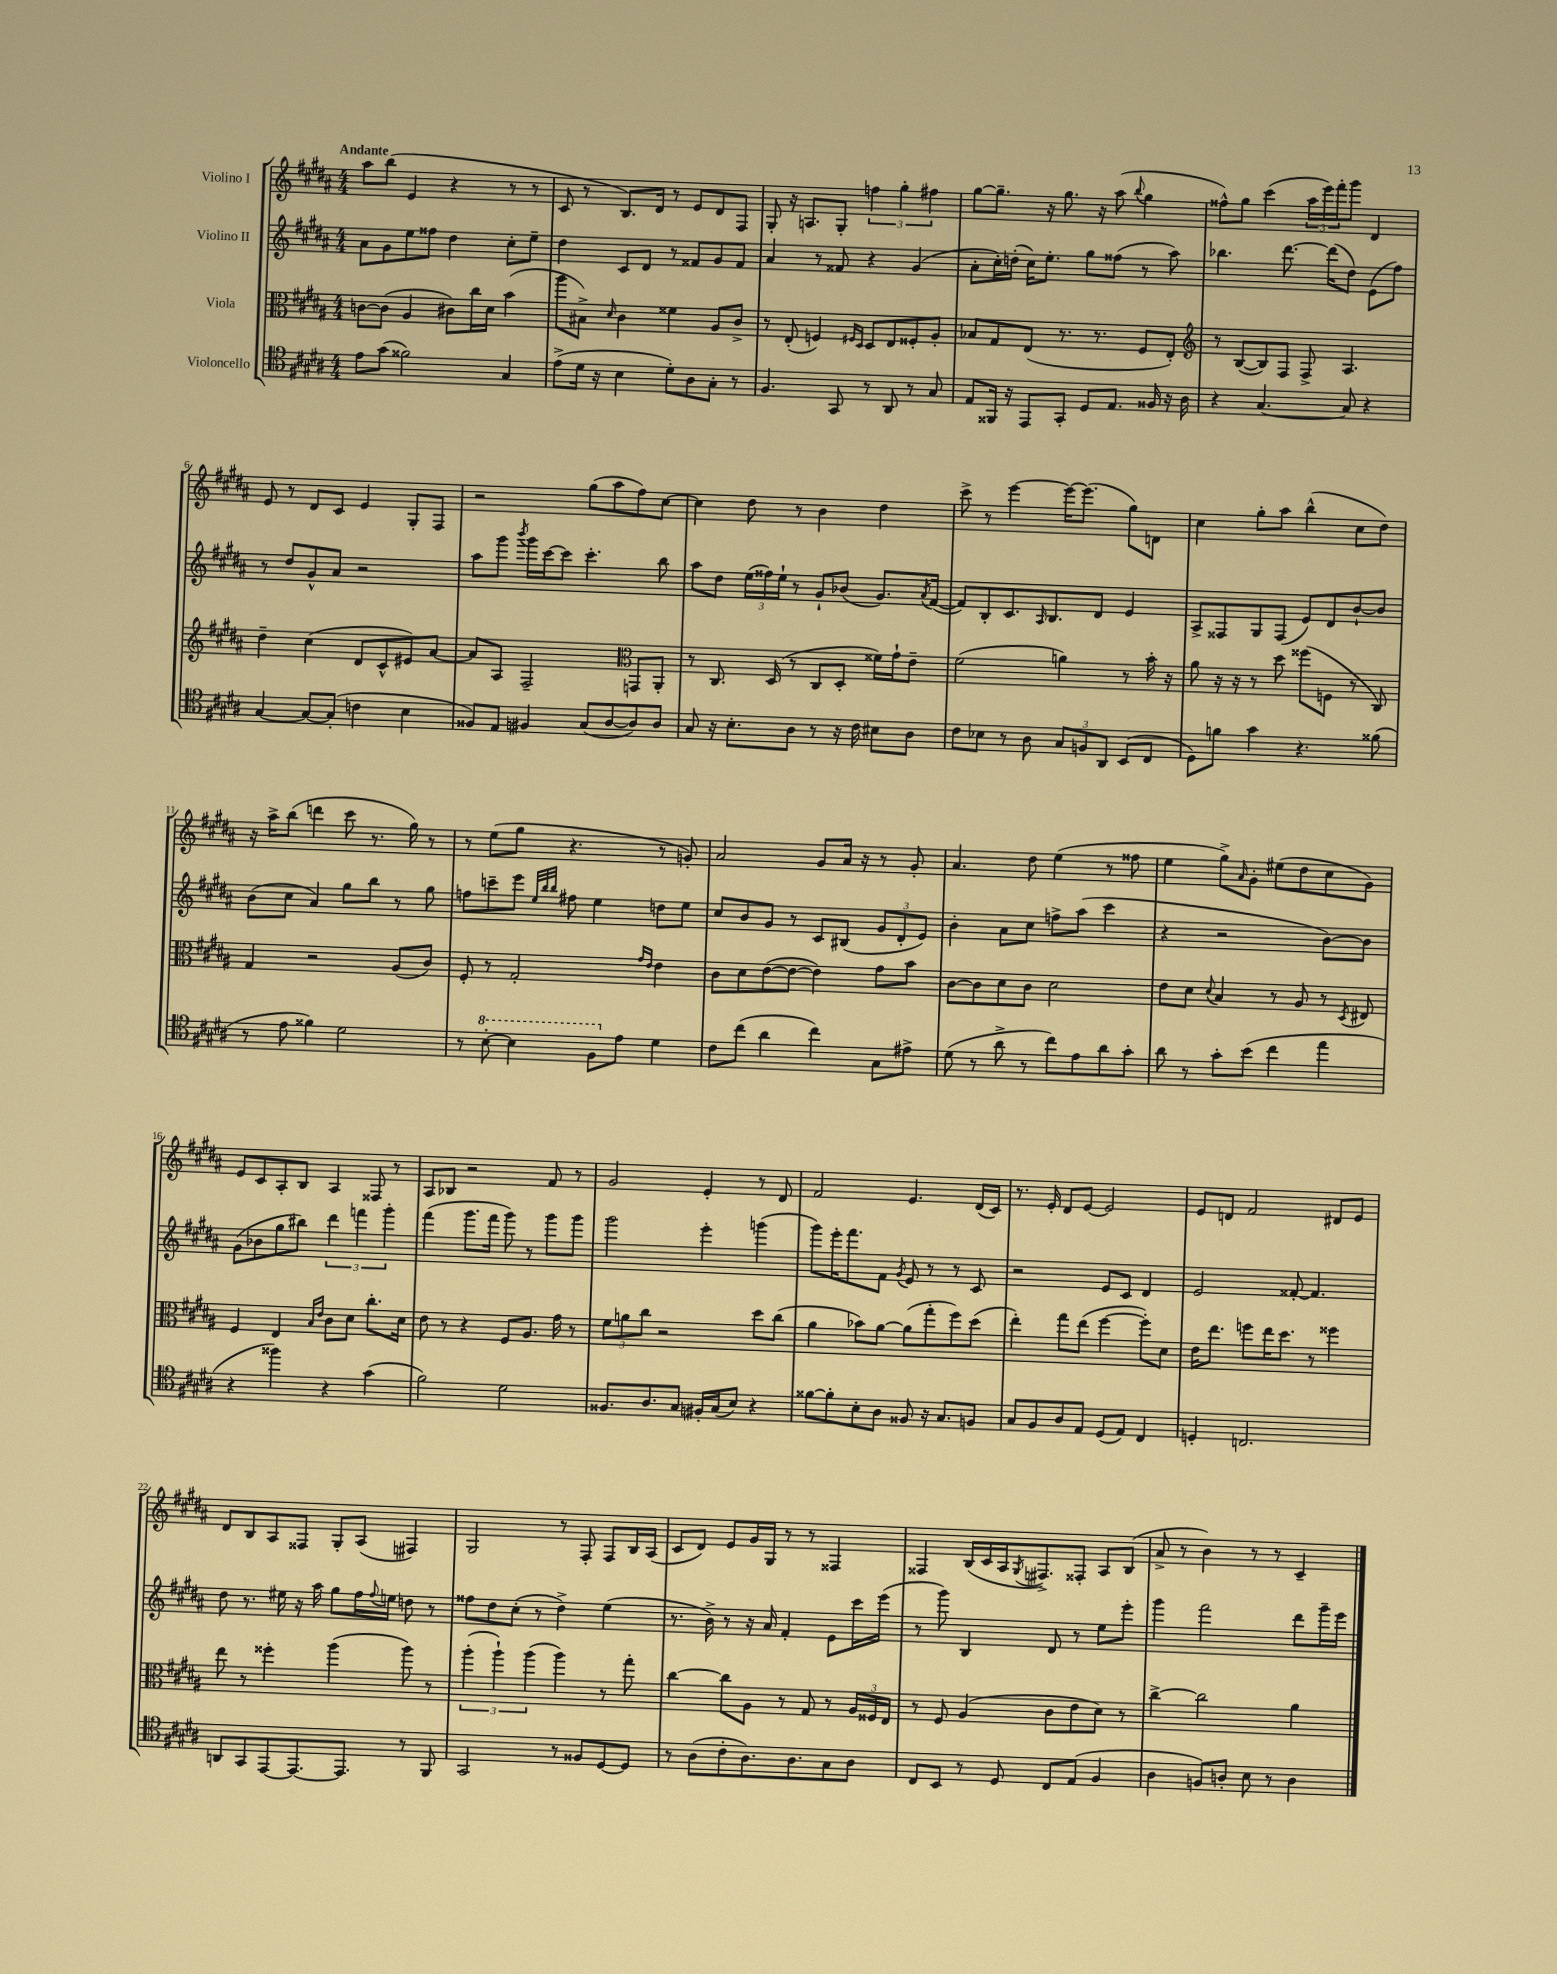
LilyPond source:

<<
\new StaffGroup <<
\new Staff = "s0" \with { instrumentName = "Violino I" } {
    \clef treble \key b \major \numericTimeSignature \time 4/4 \tempo "Andante"
    ais''8 b''8( e'4 r4 r8 r8 |
    cis'8 r8 b8.) dis'16 r8 e'8 dis'8 fis8 |
    gis8-. r16 a8. gis8-. \tuplet 3/2 { f''4 gis''4-. fis''4 } |
    gis''8~ gis''8.-- r16 gis''8. r16 ais''8( \appoggiatura { b''8 } gis''4 |
    fisis''8-^) gis''8 cis'''4( \tuplet 3/2 { ais''16 e'''16) fis'''16-. } gis'''8 dis'4 |
    e'8 r8 dis'8 cis'8 e'4 gis8-. fis8 |
    r2 gis''8( ais''8 fis''8) cis''8~ |
    cis''4 dis''8 r8 b'4 dis''4 |
    cis'''8-> r8 e'''4~ e'''16~ e'''8.( gis''8) d'8 |
    cis''4 gis''8-. ais''8 b''4-^( cis''8 dis''8) |
    r16 ais''16-> b''8( d'''4 cis'''8 r8. gis''16) r8 |
    r8 e''8( gis''8 r4. r8 g'8-.) |
    ais'2 gis'8 ais'16 r16 r8 gis'8-. |
    ais'4. dis''8 e''4( r8 fisis''8 |
    e''4 gis''8->) \grace { ais'16 } gis'8-. eis''8( dis''8 cis''8 gis'8) |
    e'8 cis'8 ais8-. b8 ais4 fisis8 r8 |
    ais8 bes8 r2 fis'8 r8 |
    gis'2 e'4-. r8 dis'8 |
    fis'2 e'4. dis'16( cis'16) |
    r8. e'16-. dis'8 e'8~ e'2 |
    e'8 d'8 fis'2 dis'8 e'8 |
    dis'8 b8 ais8 fisis8 gis8-. ais8( fis4) |
    gis2 r8 fis8-. fis8 b16 ais16( |
    cis'8 dis'8) e'8 gis'16 gis16 r8 r8 fisis4 |
    fisis4 b16( cis'16 ais16 \acciaccatura { gis8 } fis8.->) fisis8-. ais8 b8( |
    ais'8-> r8 b'4) r8 r8 cis'4-- \bar "|." |
}
\new Staff = "s1" \with { instrumentName = "Violino II" } {
    \clef treble \key b \major \numericTimeSignature \time 4/4
    ais'8 gis'8 e''8 fisis''8 dis''4 cis''8-. e''8-- |
    dis''4 cis'8 dis'8 r8 fisis'8 gis'8 fisis'8 |
    ais'4 r8 fisis'8 r4 gis'4( |
    ais'8-. cis''16-.) d''16-.( cis''16) e''8.-. gis''8 fisis''8( r8 ais''8) |
    bes''4. dis'''8.~ dis'''16( dis''8) e'8( fis''8) |
    r8 dis''8 gis'8-^ ais'8 r2 |
    ais''8 gis'''8 \acciaccatura { b'''8 } gis'''16 cis'''16~ cis'''8 cis'''4.-. b''8 |
    ais''8 dis''8 \tuplet 3/2 { e''16( fisis''16) e''16-! } r8 gis'8-! bes'8( gis'8.) \acciaccatura { ais'8 } fis'16~( |
    fis'8) b8-. cis'8. \grace { ais16 } b8. dis'8 e'4 |
    ais8-> fisis8 gis8 fisis8( e'8) dis'8 b'8~-! b'8 |
    b'8( cis''8 ais'4) gis''8 b''8 r8 gis''8 |
    f''8 c'''8-- e'''8 \grace { e''32 b''32 b''32 } fis''8 e''4 d''8 e''8 |
    cis''8 b'8 gis'8 r8 cis'8 bis8( \tuplet 3/2 { gis'8 dis'8-. e'8) } |
    b'4-. ais'8 cis''8 f''8-> ais''8( cis'''4 |
    r4 r2 b'8~) b'8 |
    gis'8( bes'8 gis''8 bis''8) \tuplet 3/2 { dis'''4 f'''4 gis'''4-. } |
    fis'''4( gis'''8. fis'''16 gis'''8) r8 gis'''8 gis'''8 |
    gis'''2 e'''4-. g'''4( |
    gis'''8) e'''16-. fis'''8. fis'8 \acciaccatura { gis'8 } e'8 r8 r8 cis'8 |
    r2 e'8 cis'8 dis'4 |
    e'2 fisis'8~-. fisis'4. |
    dis''8 r8. eis''16 r16 ais''16 gis''8 fis''16 \appoggiatura { fis''8 } e''16 d''8 r8 |
    fisis''8 dis''8 cis''8-.( r8 dis''4->) e''4( |
    r8. b'16->) r8 r16 ais'16 fis'4-. e'8 cis'''16 e'''16( |
    r8 gis'''8) b4 dis'8 r8 e''8 e'''8-. |
    gis'''4 fis'''2 dis'''8 gis'''16-- e'''16 \bar "|." |
}
\new Staff = "s2" \with { instrumentName = "Viola" } {
    \clef alto \key b \major \numericTimeSignature \time 4/4
    c'8~ c'8( ais4 cis'8) cis''16 dis'16 b'4( |
    ais''8 bis8->) \grace { dis'16 } cis'4 fisis'4 ais8 cis'8-> |
    r8 e8-.( f4) \grace { fis16 dis16 } dis8 e8 fisis8-. ais8-. |
    bes8 gis8 e8( r8. r8. fis8 e8-.) |
    \clef treble r8 b8~( b8) fis8 fis8-> ais4. |
    dis''4-- cis''4( dis'8 cis'8-^ eis'8) ais'8~ |
    ais'8 ais8 fis2-- \clef alto g,8 ais,8-. |
    r8 cis8. dis16( r8 cis8 dis8-. fisis'16) gis'16-! e'8-- |
    fis'2( a'4) r8 b'16-. r16 |
    ais'8 r16 r16 r8 dis''8 fisis''8( f8 r8 cis8) |
    gis4 r2 ais8( cis'8) |
    fis8-. r8 gis2-. \grace { gis'16 e'16 } e'4 |
    cis'8 dis'8 e'8~( e'8~ e'4) gis'8 b'8 |
    cis'8~ cis'8 dis'8 cis'8 dis'2 |
    e'8 dis'8 \appoggiatura { dis'8 } b4 r8 ais8 r8 \acciaccatura { dis8 } eis8 |
    fis4 e4 \grace { b16 e'16 } cis'8 dis'8 cis''8.-. dis'16 |
    e'8 r8 r4 fis8 ais8. gis'16 r8 |
    \tuplet 3/2 { fis'8 a'8 cis''8 } r2 dis''8 cis''8( |
    ais'4 bes'8) ais'8~ ais'8( gis''8-. fis''8) dis''8( |
    e''4-.) gis''8 e''8( fis''4~ fis''8-.) dis'8 |
    e'16 e''8. f''8 e''16 dis''8. r8 fisis''4 |
    e''8 r8 fisis''4-. ais''4( ais''8) r8 |
    \tuplet 3/2 { ais''4-.( ais''4-!) ais''4( } ais''4) r8 gis''8-. |
    cis''4~ cis''8 ais8 r8 gis8 r8 \tuplet 3/2 { ais16 fisis16 e16 } |
    r8 fis8 ais4( cis'8 e'8 dis'8) r8 |
    cis''4~-> cis''2 ais'4 \bar "|." |
}
\new Staff = "s3" \with { instrumentName = "Violoncello" } {
    \clef tenor \key b \major \numericTimeSignature \time 4/4
    e'8 gis'8( fisis'2) gis4 |
    e'8->( dis'16 r16 b4 dis'8-.) ais8 gis8-. r8 |
    fis4. gis,8 r8 ais,8 r8 gis8 |
    e8 fisis,16 r16 e,8 gis,8-. dis8 e8. fisis16 r16 ais16 |
    r4 gis4.~ gis8 r4 |
    gis4~ gis8~ gis8-.( c'4 b4 |
    fisis8) e8 fis4 gis8( ais8~ ais8) ais8 |
    gis8 r16 b8.-. ais8 r8 r16 cis'16 bis8 ais8 |
    cis'8 bes8 r8 ais8 \tuplet 3/2 { gis8 f8 ais,8 } b,8( cis8 |
    dis8) f'8 gis'4 r4. fisis'8( |
    r8 e'8 fisis'4) dis'2 |
    r8 \ottava #1 b'8~-. b'4 fis'8 \ottava #0 e'8 dis'4 |
    cis'8 cis''8( ais'4 cis''4) gis8 eis'8-> |
    dis'8( r8 ais'8-> r8 cis''8) e'8 ais'8 gis'8-. |
    ais'8 r8 gis'8-. b'8( cis''4 e''4 |
    r4 fisis''4) r4 gis'4( |
    fis'2) dis'2 |
    fisis8. ais8. gis8 fis16-. gis16( b8) r4 |
    fisis'8~ fisis'8-. b8-. ais8 fisis8 r16 gis8. f8 |
    gis8 fis8 ais8 e8 dis8( e8) cis4 |
    d4-. c2. |
    a,8 gis,8 e,8~ e,8.~ e,8. r8 fis,8 |
    gis,2 r8 fisis8 dis8~ dis8 |
    r8 ais8( cis'8-. ais8.) ais8. gis8 ais8 |
    cis8 b,8 r8 dis8 cis8 e8( fis4 |
    ais4 f8) a8-. b8 r8 a4 \bar "|." |
}
>>
>>
